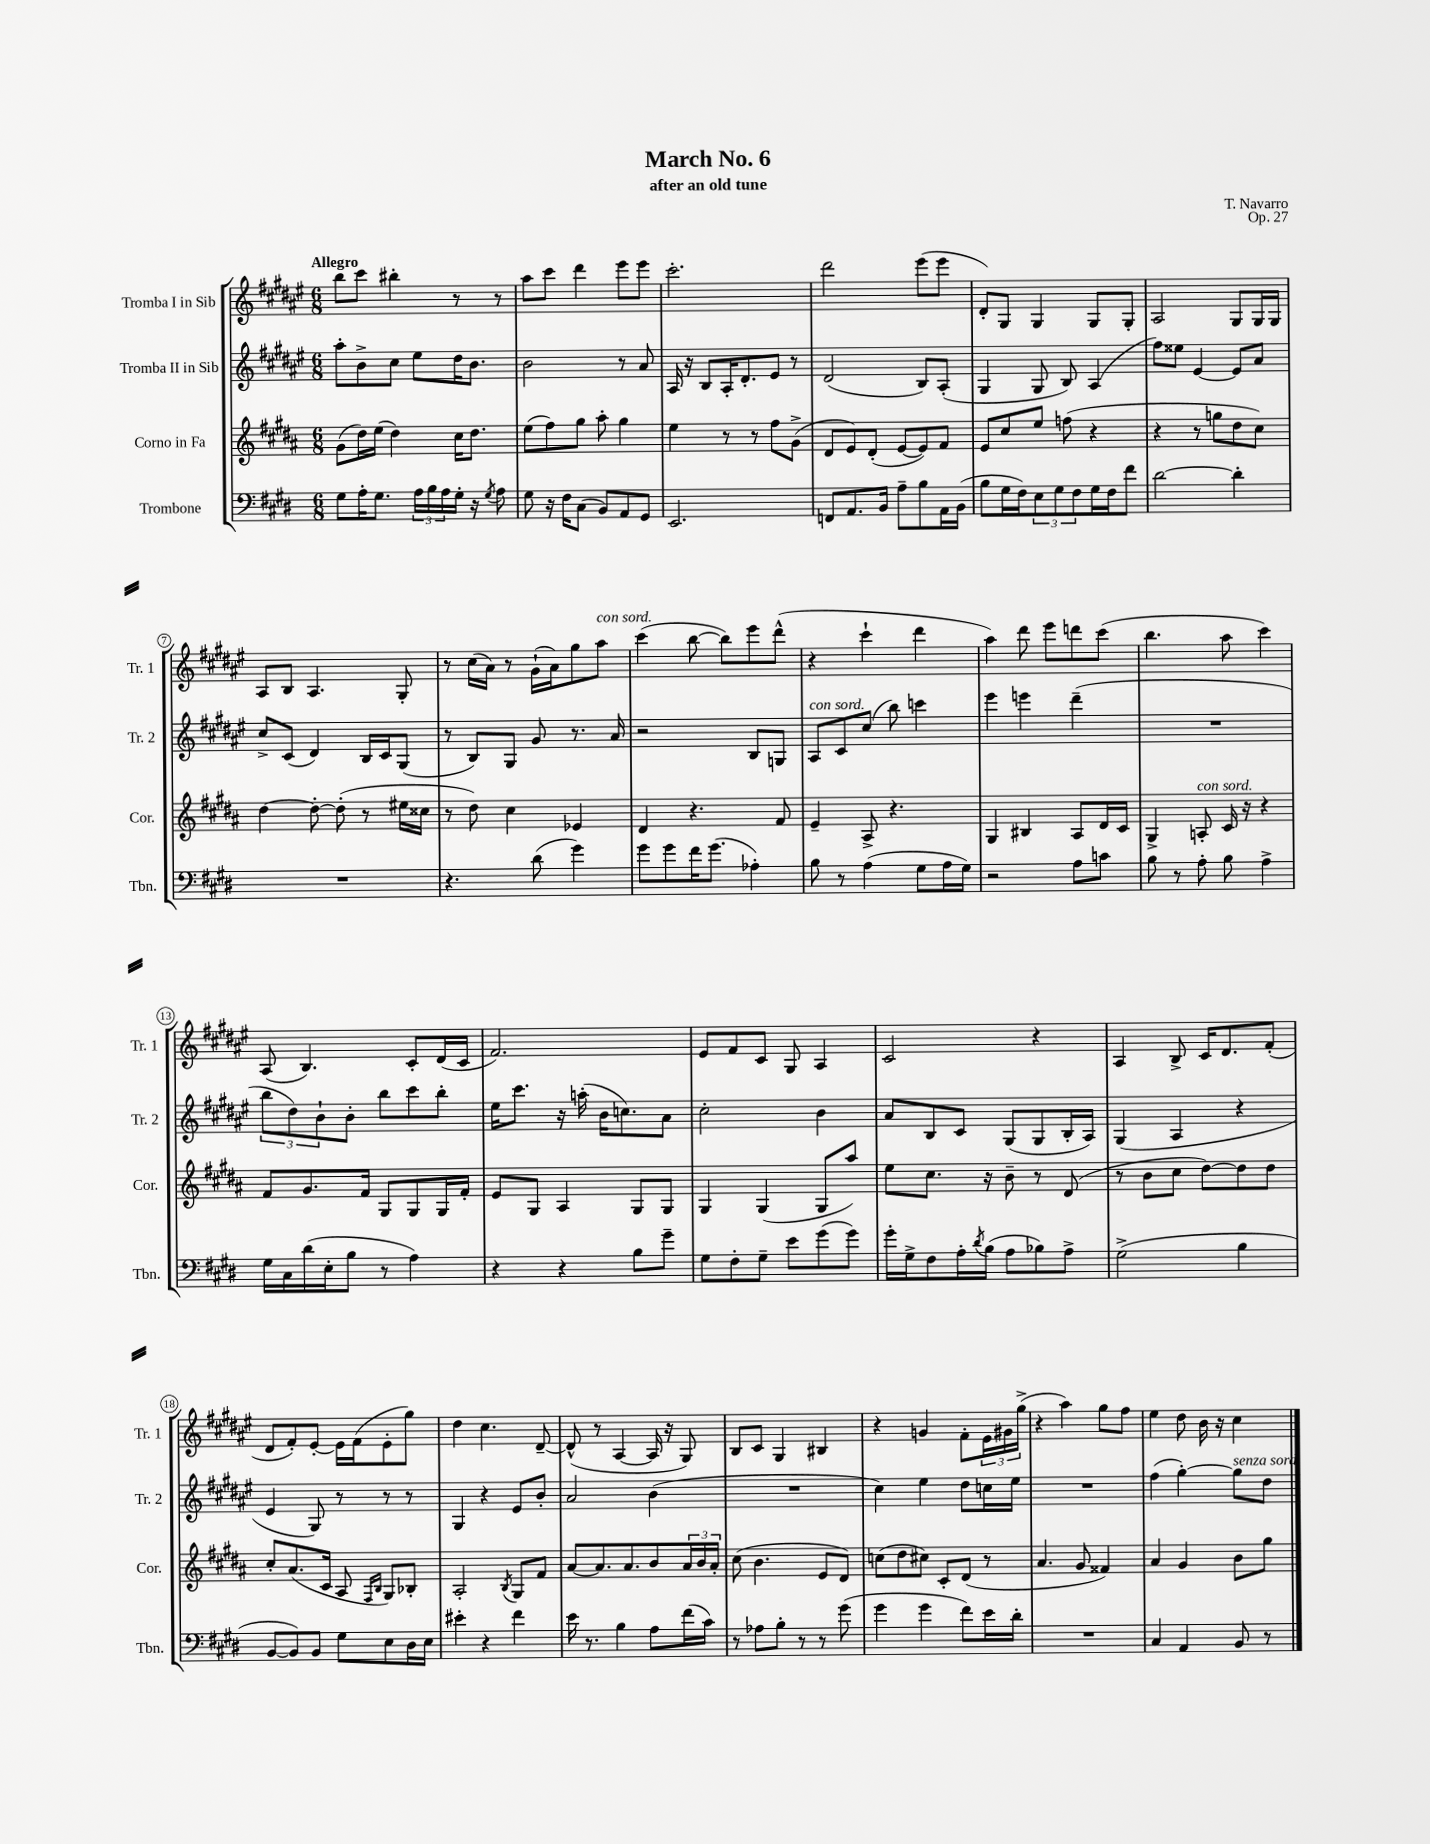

**kern	**kern	**kern	**kern
*staff4	*staff3	*staff2	*staff1
*clefF4	*clefG2	*clefG2	*clefG2
*k[f#c#g#d#]	*k[f#c#g#d#a#]	*k[f#c#g#d#a#e#]	*k[f#c#g#d#a#e#]
*M6/8	*M6/8	*M6/8	*M6/8
8G#	(8g#	8aa#'	8bb
16A'	16dd#)	8b^	8ccc#
8.G#	(16ee	.	.
.	4dd#)	8cc#	4bb#'
24A	.	8ee#	.
24B	.	.	.
24A	.	.	.
16G#'	16cc#	16dd#	8r
16r	8.dd#	8.b	.
8qG#	.	.	.
8A	.	.	8r
=	=	=	=
8G#	(8ee	2b	8aa#
16r	8ff#)	.	8ccc#
16F#	.	.	.
(8C#	8gg#	.	4ddd#
8BB)	8aa#'	.	.
8AA	4gg#	8r	8eee#
8GG#	.	8a#	8eee#
=	=	=	=
2.EE	4ee	16A#	2.ccc#'
.	.	16r	.
.	.	8B	.
.	8r	16A#'	.
.	.	8.d#'	.
.	8r	.	.
.	8ff#	8e#	.
.	(8g#^	8r	.
=	=	=	=
8FF	8d#	(2d#	2ddd#
8.AA	8e)	.	.
.	(8d#'	.	.
16BB	.	.	.
8A~	[8e	.	.
8B	8e])	8B)	(8eee#
16AA	8f#	(8A#'	8eee#
(16BB	.	.	.
=	=	=	=
8B	8e	4G#	8d#')
16G#	8cc#	.	8G#
16F#)	.	.	.
12E	8ee	8G#	4G#
12G#	.	.	.
.	(8ff	8B)	.
12F#	.	.	.
16G#	4r	(4A#	8G#
16F#	.	.	.
8f#	.	.	8G#'
=	=	=	=
[2d#	4r	8ff#)	2A#
.	.	8ee##	.
.	8r	[4e#	.
.	8gg	.	.
4d#']	8dd#	8e#]	8G#
.	8cc#)	8a#	16G#
.	.	.	16G#
=	=	=	=
2.r	[4dd#	8cc#^	8A#
.	.	(8c#	8B
.	8dd#'_	4d#)	4.A#
.	(8dd#']	.	.
.	8r	16B	.
.	.	16c#	.
.	16ee#	(8G#	8G#'
.	16cc##	.	.
=	=	=	=
4.r	8r	8r	8r
.	8dd#)	8B)	(16cc#
.	.	.	16a#)
.	4cc#	8G#	8r
(8d#	.	8g#	(16g#`
.	.	.	16a#)
4g#)	4e-	8.r	8gg#
.	.	.	8aa#
.	.	16a#	.
=	=	=	=
8g#	4d#	2r	(4ccc#
8g#	.	.	.
16f#	4.r	.	[8bb
(8.g#	.	.	.
.	.	.	8bb])
4A-')	.	8B	8eee#
.	8f#	8G	(8ddd#^^
=	=	=	=
8B	4e~	8A#	4r
8r	.	8c#	.
(4A	8A#^	(8cc#	4ccc#`
.	4.r	8bb)	.
8G#	.	4ccc	4ddd#
16A	.	.	.
16G#)	.	.	.
=	=	=	=
2r	4G#	4eee#	4aa#)
.	4B#	4eee	8ddd#
.	.	.	8eee#
8A	8A#	(4ddd#~	8ddd
8c	16d#	.	(8ccc#
.	16c#	.	.
=	=	=	=
8B	4G#^	2.r	4.bb
8r	.	.	.
8A'	8A'	.	.
8B	16c#	.	8aa#
.	16r	.	.
4A^	4r	.	4ccc#)
=	=	=	=
16G#	8f#	12bb	(8A#
16C#	.	.	.
.	.	12dd#)	.
(16d#	8.g#	.	4.B)
.	.	12b`	.
16E'	.	.	.
8B	.	8b'	.
.	16f#	.	.
8r	8G#	8bb	.
4A)	8G#	8ccc#	8c#'
.	16G#	8bb'	(16d#
.	16f#'	.	16c#
=	=	=	=
4r	8e	16ee#	2.f#)
.	.	8.ccc#	.
.	8G#	.	.
4r	4A#	16r	.
.	.	(16aa'	.
.	.	16b	.
.	.	8.cc)	.
8B	8G#	.	.
8g#~	8G#	8a#	.
=	=	=	=
8G#	4G#	2cc#'	8e#
8F#'	.	.	8f#
8G#~	(4G#	.	8c#
8e	.	.	8G#
(8g#	8G#	4b	4A#
8g#)	8aa#)	.	.
=	=	=	=
16g#'	8ee	8a#	2c#
16G#^	.	.	.
8F#	8.cc#	8B	.
16A'	.	8c#	.
8qd#	.	.	.
(16B	16r	.	.
8A	8b~	(8G#	.
8B-)	8r	8G#	4r
8A^	(8d#	16B'	.
.	.	16A#)	.
=	=	=	=
(2G#^	8r	(4G#	4A#
.	8b	.	.
.	8cc#	4A#	8B^
.	[8dd#)	.	16c#
.	.	.	8.d#
4B	8dd#]	4r	.
.	8dd#	.	(8f#'
=	=	=	=
[8BB	8cc#'	4e#	8d#
8BB])	(8.a#	.	8f#')
8BB	.	8G#)	[8e#'
.	16c#	.	.
8G#	8A#	8r	16e#]
.	.	.	(16f#
.	16qqF#	.	.
.	16qqB	.	.
8E	8G#)	8r	8e#'
16D#	8B-'	8r	8gg#)
16E	.	.	.
=	=	=	=
4e#'	2A#'	4G#	4dd#
4r	.	4r	4.cc#
.	8qB	.	.
4f#	8G#	8e#	.
.	8f#	8b'	[8d#~
=	=	=	=
16e	[8a#	2a#	(8d#^^]
8.r	.	.	.
.	8.a#]	.	8r
4B	.	.	[4A#
.	8.a#	.	.
8A	8b	(4b	16A#]
.	.	.	16r
(16f#	24a#	.	8G#)
.	24b	.	.
16c#)	.	.	.
.	24a#'	.	.
=	=	=	=
8r	(8cc#	2.r	8B
8A-	4.b	.	8c#
8B'	.	.	4G#
8r	.	.	.
8r	8e	.	4B#
(8g#	8d#)	.	.
=	=	=	=
4g#	(8cc	4cc#)	4r
.	8dd#	.	.
4g#	8cc#)	4ee#	4g
.	8c#'	.	.
8f#)	(8d#	8dd#	8f#'
16e	8r	16cc	24e#
.	.	.	24g#
16d#'	.	16ee#	.
.	.	.	(24gg#^
=	=	=	=
2.r	4.a#	2.r	4r
.	.	.	4aa#)
.	8g#	.	.
.	4f##)	.	8gg#
.	.	.	8ff#
=	=	=	=
4C#	4a#	(4ff#	4ee#
4AA	4g#	[4gg#')	8dd#
.	.	.	16b
.	.	.	16r
8BB	8b	8gg#]	4cc#
8r	8gg#	8dd#	.
==	==	==	==
*-	*-	*-	*-
